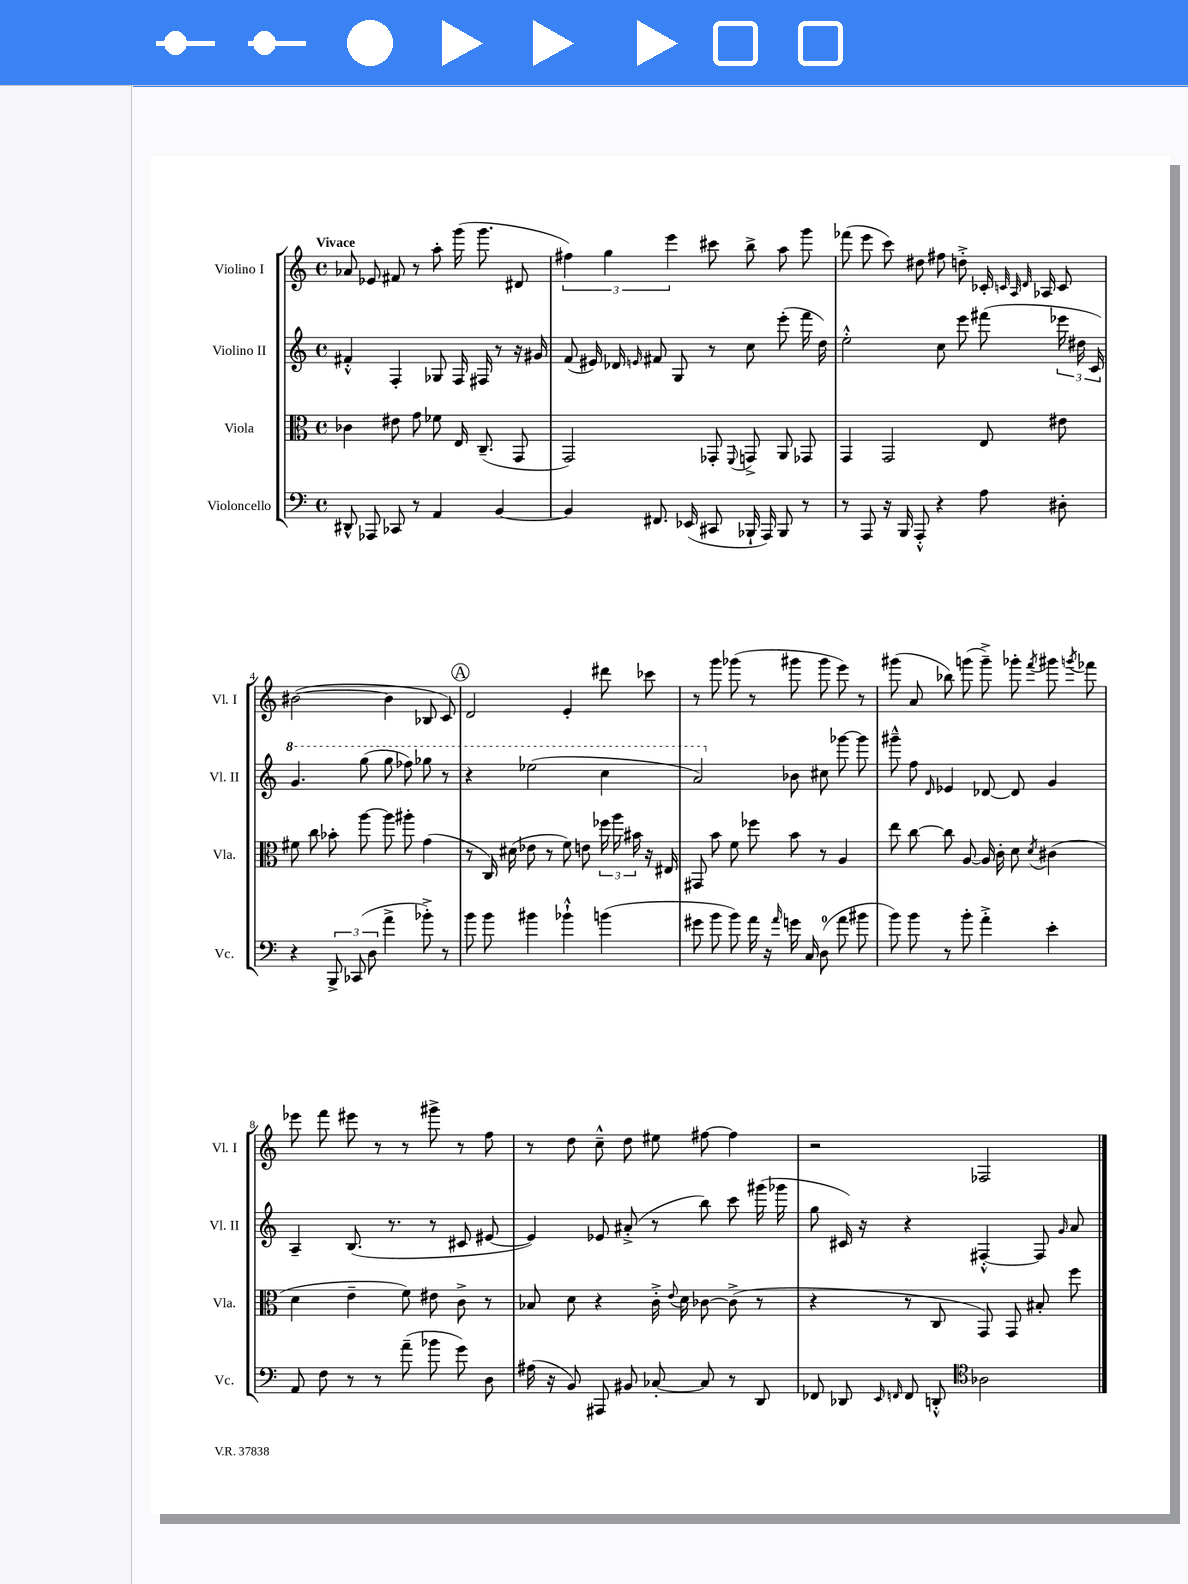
<<
\new StaffGroup <<
\new Staff = "s0" \with { instrumentName = "Violino I" shortInstrumentName = "Vl. I" } {
    \clef treble \key c \major \defaultTimeSignature \time 4/4 \tempo "Vivace"
    \autoBeamOff aes'8 ees'8 fis'8 r8 a''8-. g'''16( g'''8. dis'8 |
    \tuplet 3/2 { fis''4) g''4 e'''4 } cis'''8 b''8-> a''8 g'''8 |
    fes'''8( e'''8 c'''8) dis''8 fis''8 d''8-.-> ces'16-. \grace { c'32 a32 d'32 } aes16 c'8 |
    bis'2~( bis'4 bes8 c'8) |
    \mark \markup { \circle "A" } d'2 e'4-. dis'''8 ces'''8 |
    r8 g'''8 ges'''8( r8 gis'''8 gis'''8 e'''8) r8 |
    gis'''8( a'8 bes''8) g'''8( g'''8--->) ges'''8-. \acciaccatura { f'''8 } gis'''8 \acciaccatura { g'''8 } fes'''8 |
    ees'''8 f'''8 eis'''8 r8 r8 gis'''8-> r8 f''8 |
    r8 d''8 c''8---^ d''8 eis''8 fis''8~ fis''4 |
    r2 fes2 \bar "|." |
}
\new Staff = "s1" \with { instrumentName = "Violino II" shortInstrumentName = "Vl. II" } {
    \clef treble \key c \major \defaultTimeSignature \time 4/4
    \autoBeamOff fis'4-.-^ f4-. ges8 f16 fis16 r8 r16 gis'16 |
    f'8( eis'16) des'16 \grace { e'16 } fis'8 g8 r8 c''8 e'''8-.( f'''16 d''16) |
    e''2-.-^ c''8 e'''8 fis'''8( \tuplet 3/2 { ees'''16 dis''16 c'16) } |
    \ottava #1 g''4. g'''8( g'''8 fes'''8) ges'''8 r8 |
    \mark \markup { \circle "A" } r4 ees'''2( c'''4 |
    a''2) \ottava #0 bes'8 cis''8 ges'''8~ ges'''8 |
    gis'''8---^ f''8 \grace { d'16 } ees'4 des'8~ des'8 g'4 |
    a4-- b8.( r8. r8 cis'8 eis'8~ |
    eis'4) ees'8 ais'8-.->( r8 b''8) c'''8 gis'''16( ges'''16 |
    g''8 cis'16) r16 r4 fis4~-.-^ fis8 \grace { g'16 } a'8 \bar "|." |
}
\new Staff = "s2" \with { instrumentName = "Viola" shortInstrumentName = "Vla." } {
    \clef alto \key c \major \defaultTimeSignature \time 4/4
    \autoBeamOff ces'4 eis'8 g'8 fes'8 e16 c8.--( g,8 |
    g,2) ges,8-. \appoggiatura { f,8 } g,8-> a,8 ges,8 |
    g,4 g,2 e8 eis'8 |
    fis'8 c''8 bes'8-. a''8~ a''8 ais''8-. g'4( |
    \mark \markup { \circle "A" } r8 c16) dis'16( ees'8 r8 f'8) e'8 \tuplet 3/2 { fes''16 a''16 bis'16 } r16 eis16 |
    gis,8 b'8 f'8 fes''8 b'8 r8 a4 |
    e''8 c''8~ c''8 a8~ a16 c'16-. d'8 \acciaccatura { d'8 } cis'4( |
    d'4 e'4-- f'8) eis'8 c'8-> r8 |
    bes8 d'8 r4 c'16-.-> \appoggiatura { e'8 } d'16 ces'8~ ces'8->( r8 |
    r4 r8 c8 g,8) g,8 bis8-. f''8 \bar "|." |
}
\new Staff = "s3" \with { instrumentName = "Violoncello" shortInstrumentName = "Vc." } {
    \clef bass \key c \major \defaultTimeSignature \time 4/4
    \autoBeamOff dis,8-^ aes,,8 ces,8 r8 a,4 b,4~ |
    b,4 fis,8. ees,16( cis,8 bes,,16-! a,,16) bes,,8 r8 |
    r8 a,,8 r16 b,,16 a,,8-.-^ r4 a8 dis8-. |
    r4 \tuplet 3/2 { b,,8-> ces,8( d8 } a'4-> bes'8-.->) r8 |
    \mark \markup { \circle "A" } b'8 b'8 bis'4 bes'4-!-^ b'4( |
    gis'8 b'8 b'8) a'16 r16 \grace { a'16 } g'16 c16 d8-0( a'8 bis'8 |
    b'8) b'8 r8 b'8-. a'4-.-> e'4-. |
    a,8 f8 r8 r8 a'8--( bes'8 g'8) d8 |
    ais16( r16 b,8) ais,,8 bis,8 ces8~-. ces8 r8 d,8 |
    fes,8 des,8 \grace { e,16 f,16 } f,8 d,8-.-^ \clef tenor aes2 \bar "|." |
}
>>
>>
